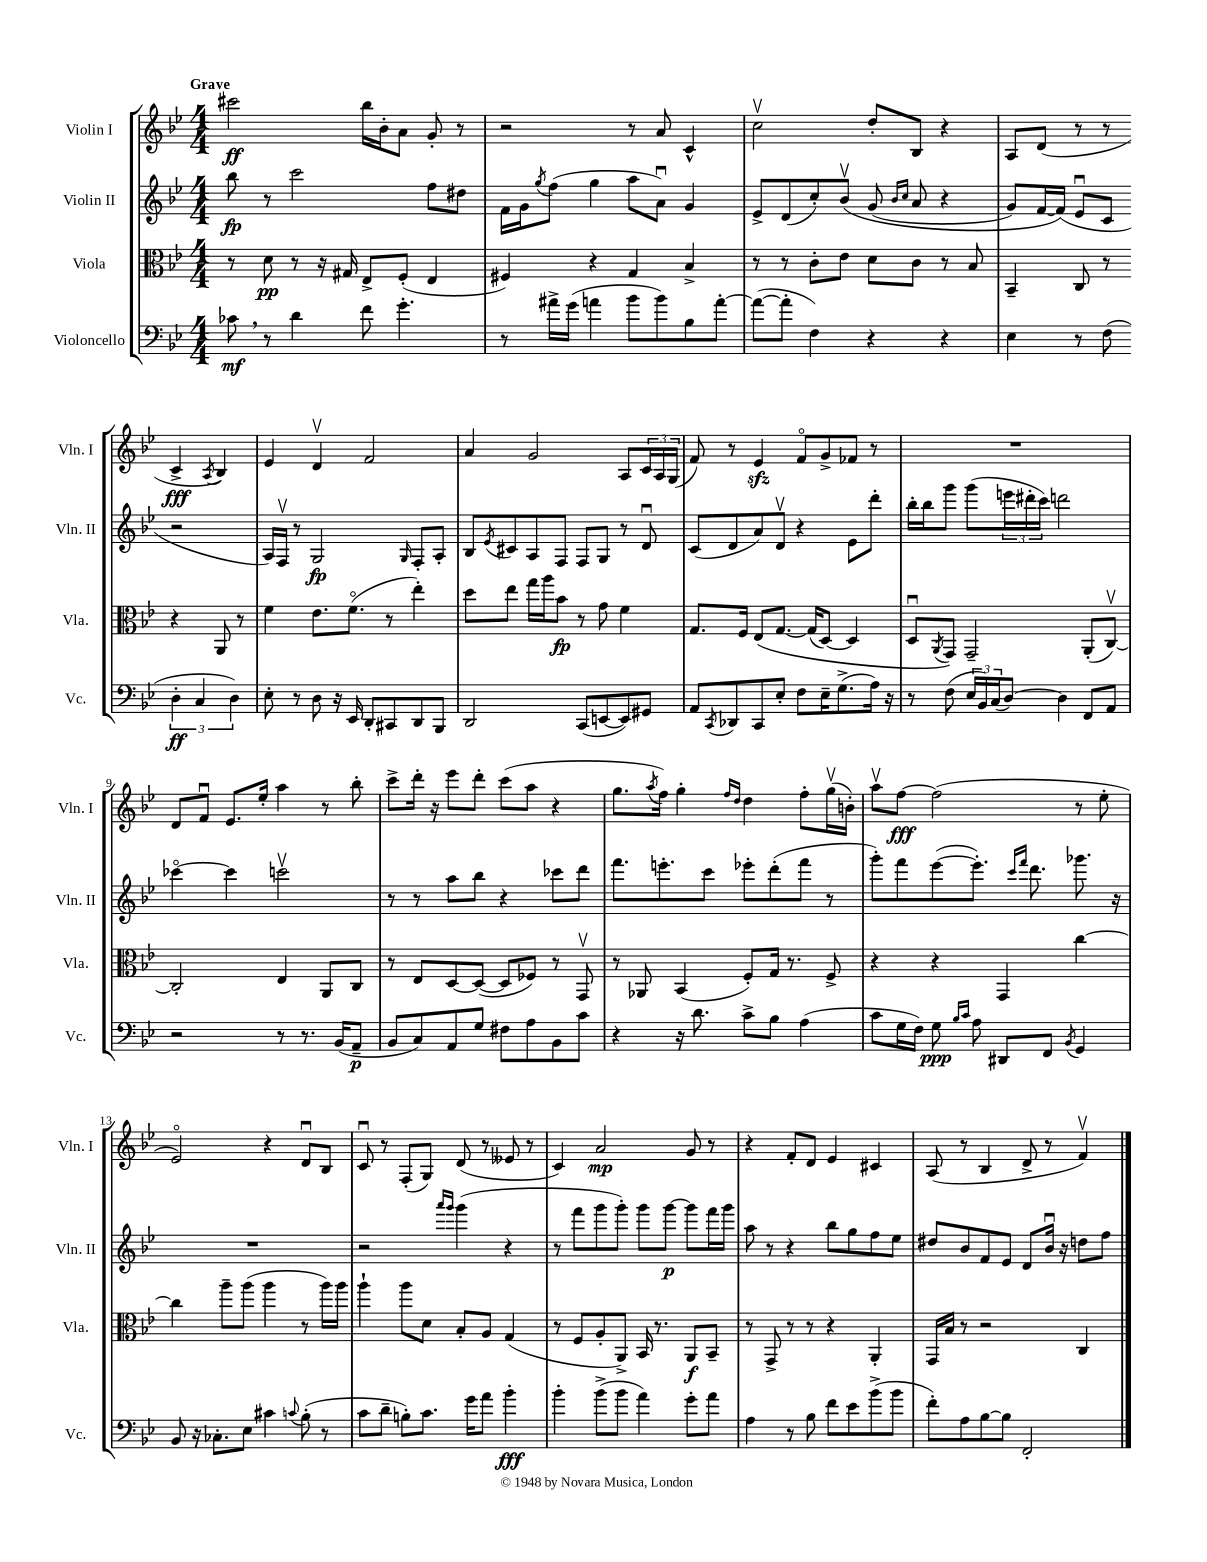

**kern	**kern	**kern	**kern
*staff4	*staff3	*staff2	*staff1
*clefF4	*clefC3	*clefG2	*clefG2
*k[b-e-]	*k[b-e-]	*k[b-e-]	*k[b-e-]
*M4/4	*M4/4	*M4/4	*M4/4
8c-\	8r	8bb-\	2ccc#\
8r	8d\	8r	.
4d\	8r	2ccc\	.
.	16r	.	.
.	16G#/	.	.
8f\	8E-^/L	.	16bb-\LL
.	.	.	16b-'\J
4.g'\	(8F'/J	.	8a\J
.	4E-/	8ff\L	8g'/
.	.	8dd#\J	8r
=	=	=	=
8r	4F#/)	16f\LL	2r
.	.	16g\J	.
.	.	8qgg/	.
16a#^\LL	.	(8ff\J	.
(16g\JJ	.	.	.
4a\	4r	4gg\	.
8b-\L	4G/	8aa\L	8r
8b-\)	.	8au\J)	8a/
8B-\	4B-^/	4g/	4c^^/
[8a'\J	.	.	.
=	=	=	=
(8a\_L	8r	8e-^/L	2ccv\
8a'\]J	8r	(8d/	.
4F\)	8c'\L	8cc'/)	.
.	8e-\J	&(8b-v/J	.
4r	8d\L	(8g/	8dd'/L
.	.	16qqb-/LL	.
.	.	16qqcc/JJ	.
.	8c\J	8a/	8B-/J
4r	8r	4r	4r
.	8B-/	.	.
=	=	=	=
4E-\	4BB-~/	8g/L)	8A/L
.	.	[16f/L	(8d/J
.	.	(16f/]JJ&)	.
8r	8C/	8e-u/L	8r
(8F\	8r	8c/J	8r
6D'\	4r	2r	4c^/
6C/	.	.	.
.	.	.	8qA/
.	8AA/	.	4B-/)
6D\)	.	.	.
.	8r	.	.
=	=	=	=
8E-'\	4f\	16A/LL)	4e-/
.	.	16Fv/JJ	.
8r	.	8r	.
8D\	8.e-\L	2G/	4dv/
16r	.	.	.
16EE-/	(8.fo\J	.	.
8DD'/L	.	.	2f/
8CC#/	8r	.	.
.	.	16qqG/	.
8DD/	4ee-'\)	8F'/L	.
8BBB-/J	.	8A'/J	.
=	=	=	=
2DD/	8dd\L	8B-/L	4a/
.	.	8qe-/	.
.	8ee-\J	8c#/	.
.	16gg\LL	8A/	2g/
.	16aa\J	.	.
.	8b-\J	8F/J	.
(8CC/L	8r	8F/L	.
[8EE/	8g\	8G/J	.
8EE/])	4f\	8r	8A/L
8GG#/J	.	8du/	24c/L
.	.	.	24A/
.	.	.	(24G/JJ
=	=	=	=
8AA/L	8.G/L	(8c/L	8f/)
8qCC/	.	.	.
8DD-/	.	8d/	8r
.	16F/Jk	.	.
8CC/	&(8E-/L	8a/)	4e-/
8E-'/J	[8.G/J	8dv/J	.
8F\L	.	4r	8fo/L
.	(16G/]LK	.	.
16E-~\K	[8D/J)	.	8g^/
(8.G^\	.	.	.
.	4D/]	8e-\L	8f-/J
16A\Jk)	.	8ddd'\J	8r
16r	.	.	.
=	=	=	=
8r	8Du/L	16bb-'\LL	1r
.	.	16bb-\J	.
.	8qAA/	.	.
(8F\	8GG/J&)	8ggg\J	.
24E-/LL	2GG~/	(8ggg\L	.
24BB-/)	.	.	.
(24C/J	.	.	.
[8D/J)	.	24eee\L	.
.	.	24ddd#'\	.
.	.	24ccc\JJ)	.
4D\]	.	2ddd\	.
8FF/L	(8AA'/L	.	.
8AA/J	[8Cv/J)	.	.
=	=	=	=
2r	2C'/]	[4ccc-o\	8d/L
.	.	.	8fu/J
.	.	4ccc-\]	8.e-/L
.	.	.	16ee-'/Jk
8r	4E-/	2cccv\	4aa\
8.r	.	.	.
.	8AA/L	.	8r
(16BB-/LK	.	.	.
8AA~/J	8C/J	.	8bb-'\
=	=	=	=
8BB-/L	8r	8r	8ccc^\L
8C/)	8E-/L	8r	16ddd'\Jk
.	.	.	16r
8AA/	[8D/	8aa\L	8eee-\L
8G/J	(8D/_J	8bb-\J	8ddd'\J
8F#\L	8D/]L	4r	(8ccc\L
8A\	8F-/J)	.	8aa\J
8BB-\	8r	8ccc-\L	4r
8c\J	8GGv/	8ddd\J	.
=	=	=	=
4r	8r	8.fff\L	8.gg\L
.	8AA-/	.	.
.	.	.	8qaa/
.	.	8.eee'\	16ff\Jk)
16r	(4BB-/	.	4gg'\
8.d\	.	.	.
.	.	8ccc\J	.
.	.	.	16qqff/LL
.	.	.	16qqdd/JJ
8c^\L	8F'/L)	8eee-'\L	4dd\
8B-\J	16G/Jk	(8ddd'\	.
.	8.r	.	.
(4A\	.	8fff\J	8ff'\L
.	8F^/	8r	(16ggv\L
.	.	.	16b'\JJ)
=	=	=	=
8c\L	4r	8ggg'\L)	8aav\L
16G\L	.	8fff\	[8ff\J
16F\JJ)	.	.	.
8G\	4r	([8eee-\	(2ff\]
16qqB-/LL	.	.	.
16qqc/JJ	.	.	.
8A\	.	8.eee-'\]J)	.
8DD#/L	4GG/	.	.
.	.	16qqccc/LL	.
.	.	16qqfff/JJ	.
.	.	8.ddd\	.
8FF/J	.	.	.
8qBB-/	.	.	.
4GG/	[4cc\	8.ggg-\	8r
.	.	.	8ee-'\
.	.	16r	.
=	=	=	=
8BB-/	4cc\]	1r	2e-o/)
16r	.	.	.
8.C-'\L	.	.	.
.	8aa~\L	.	.
8E-\J	(8aa\J	.	.
4c#\	4aa\	.	4r
8qqc/	.	.	.
(8B-'\	8r	.	8du/L
8r	16aa\LL)	.	8B-/J
.	16aa\JJ	.	.
=	=	=	=
8c\L	4aa`\	2r	8cu/
8d~\J	.	.	8r
8B'\L)	8aa\L	.	(8F'/L
8.c\J	8d\J	.	8G/J)
.	.	16qqaaa/LL	.
.	.	16qqggg/JJ	.
.	8B-'/L	(4ggg\	(8d/
16g\LK	.	.	.
8a\J	8A/J	.	8r
4b-'\	(4G/	4r	8e--/
.	.	.	8r
=	=	=	=
4b-'\	8r	8r	4c/)
.	8F/L	8fff\L	.
(8b-^\L	8A'/	8ggg\	2a/
8b-\J	8AA^/J)	8ggg'\J)	.
4a\)	16BB-/	8ggg\L	.
.	8.r	.	.
.	.	[8ggg\J	.
8g'\L	8AA/L	8ggg\]L	8g/
8a\J	8BB-~/J	16fff\L	8r
.	.	16ggg\JJ	.
=	=	=	=
4A\	8r	8aa\	4r
.	8GG^/	8r	.
8r	8r	4r	8f'/L
8B-\	8r	.	8d/J
8f\L	4r	8bb-\L	4e-/
8e-\	.	8gg\	.
(8b-^\	4AA'/	8ff\	4c#/
8b-\J	.	8ee-\J	.
=	=	=	=
8f'\L)	16GG/LL	8dd#/L	(8A/
.	16B-/JJ	.	.
8A\	8r	8b-/	8r
[8B-\	2r	8f/	4B-/
8B-\]J	.	8e-/J	.
2FF'/	.	8d/L	8d^/
.	.	16b-u/Jk	8r
.	.	16r	.
.	4C/	8dd\L	4fv/)
.	.	8ff\J	.
==	==	==	==
*-	*-	*-	*-
